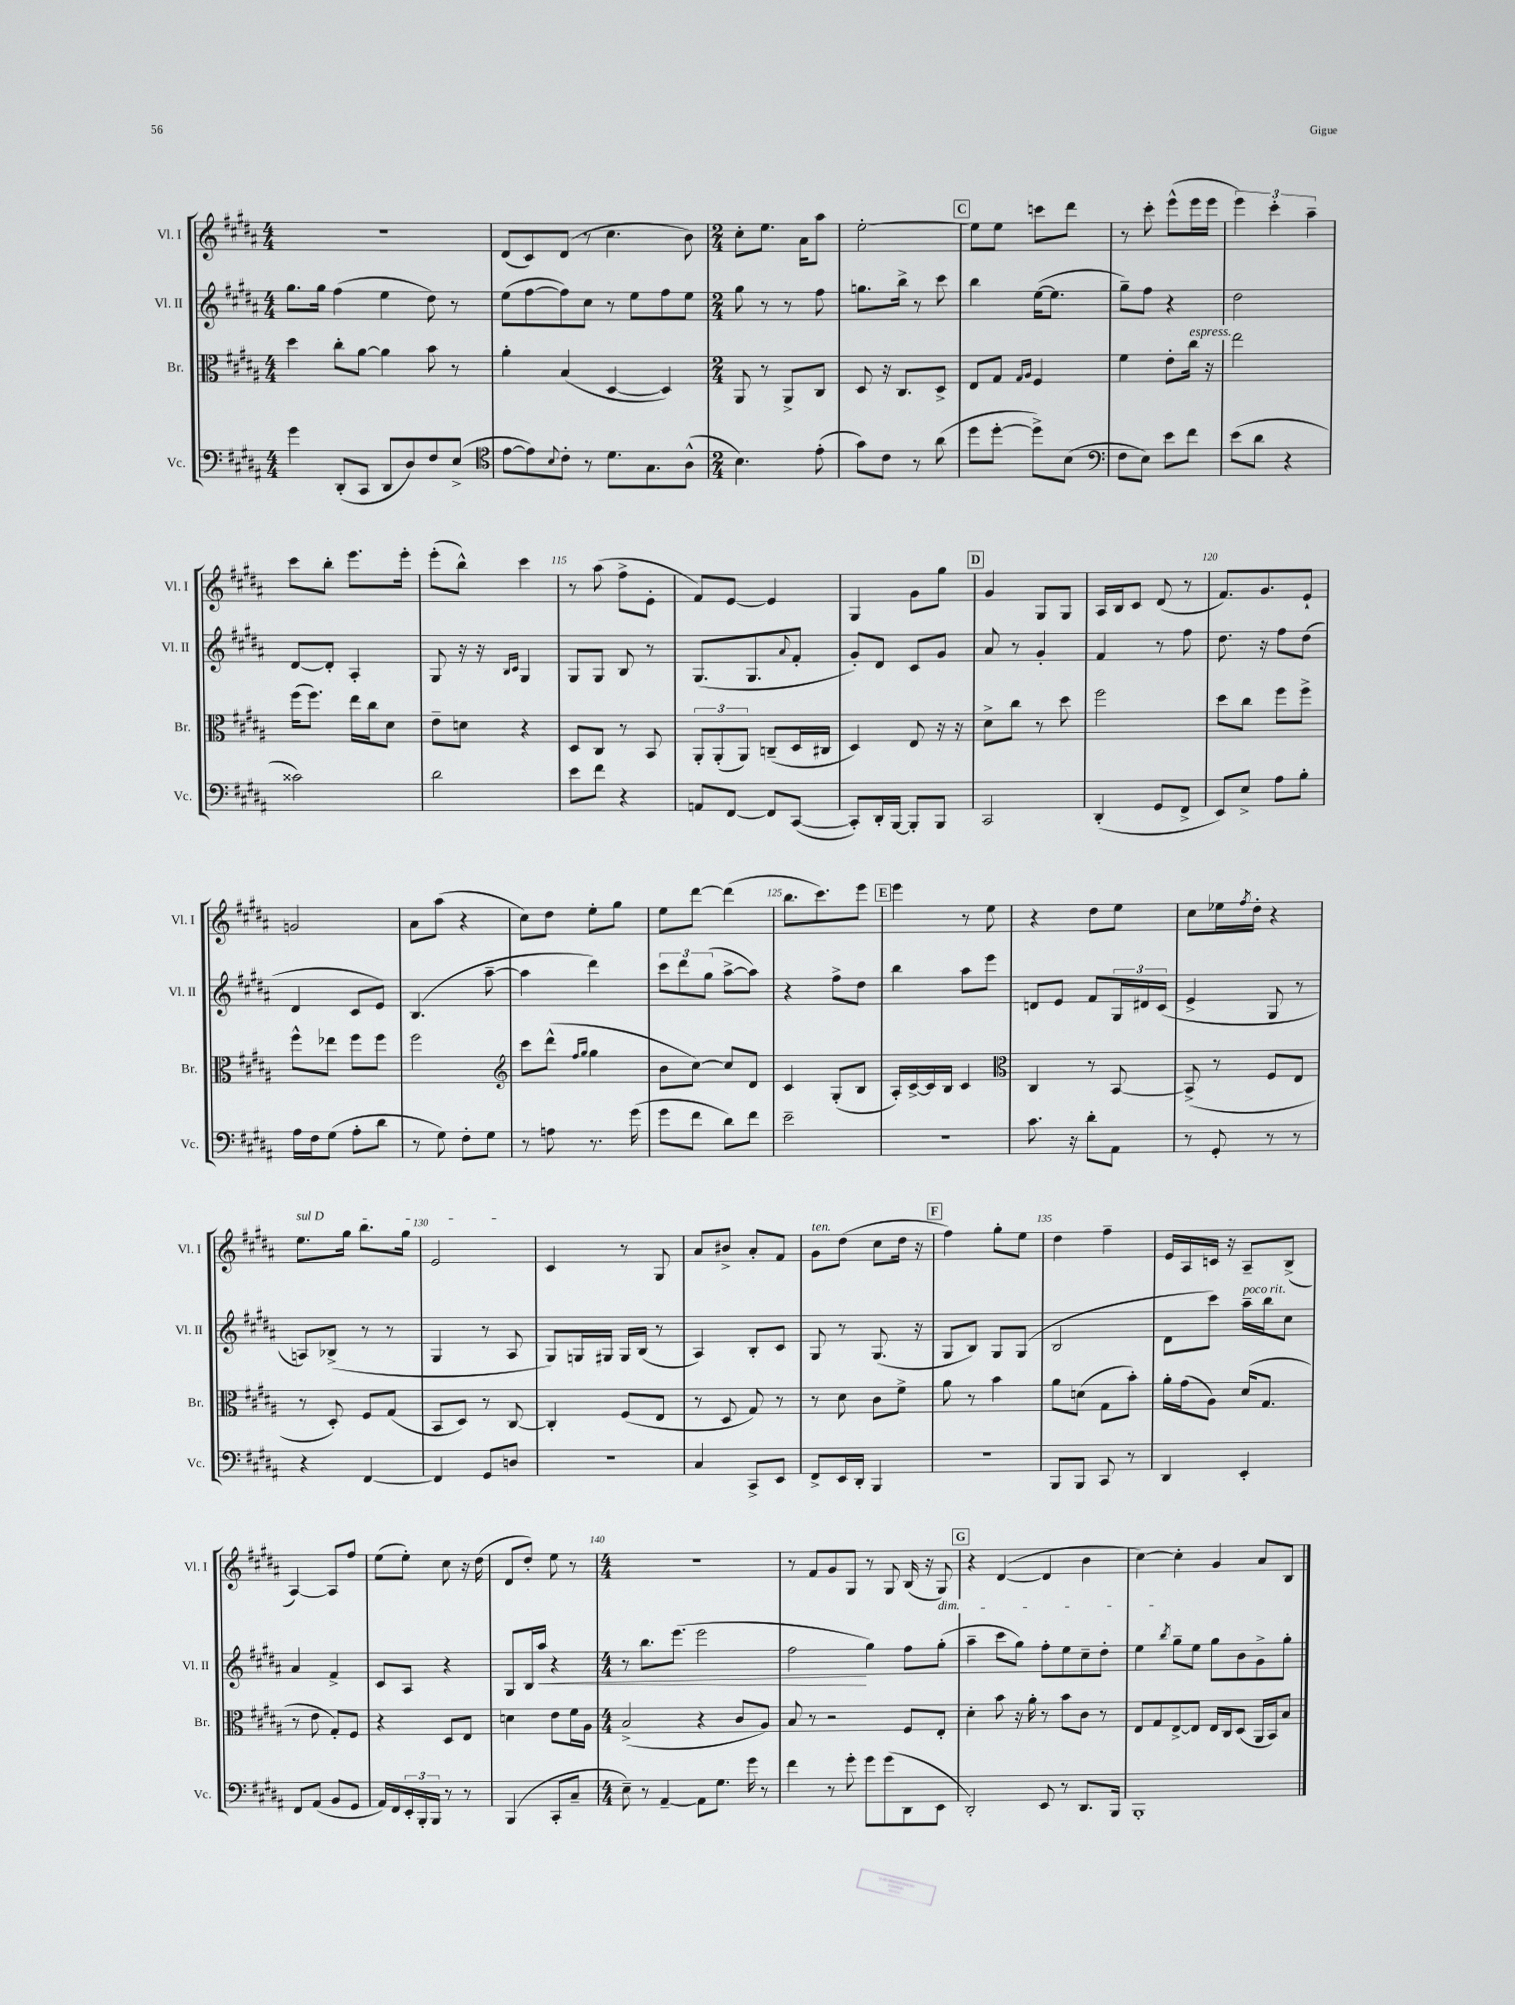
<<
\new StaffGroup <<
\new Staff = "s0" \with { instrumentName = "Vl. I" shortInstrumentName = "Vl. I" } {
    \clef treble \key b \major \numericTimeSignature \time 4/4
    R1 |
    dis'8( cis'8) dis'8( r8 cis''4. b'8) |
    \numericTimeSignature \time 2/4 cis''8-. e''8. ais'16 ais''8 |
    e''2~-. |
    \mark \markup { \box "C" } e''8 e''8 c'''8 dis'''8 |
    r8 cis'''8-. e'''8-^( e'''16 e'''16 |
    \tuplet 3/2 { e'''4) cis'''4-. ais''4-- } |
    cis'''8 b''8-. e'''8. e'''16-. |
    e'''8-.( b''8-^) cis'''4 |
    r8 ais''8( fis''8-> e'8-. |
    fis'8) e'8~ e'4 |
    gis4 gis'8 gis''8 |
    \mark \markup { \box "D" } gis'4 gis8 gis8 |
    ais16 b16 cis'8 dis'8( r8 |
    fis'8.) gis'8. e'8-! |
    g'2 |
    ais'8 ais''8( r4 |
    cis''8) dis''8 e''8-. gis''8 |
    e''8 dis'''8~ dis'''4( |
    b''8. cis'''8.) e'''8 |
    \mark \markup { \box "E" } e'''4 r8 e''8 |
    r4 dis''8 e''8 |
    cis''8 ees''16 \acciaccatura { fis''8 } dis''16-. r4 |
    \once \override TextSpanner.bound-details.left.text = \markup { \italic "sul D" } e''8.\startTextSpan gis''16 b''8. gis''16 |
    e'2\stopTextSpan |
    cis'4 r8 gis8 |
    ais'8 bis'8-> ais'8-. fis'8 |
    gis'8^\markup { \italic "ten." } dis''8( cis''8 dis''16 r16 |
    \mark \markup { \box "F" } fis''4) gis''8-. e''8 |
    dis''4 fis''4-- |
    e'16 ais16 c'16 r16 ais8-- b8->( |
    ais4~) ais8 fis''8 |
    e''8( e''8-.) cis''8 r16 dis''16( |
    dis'8 dis''8-.) e''8 r8 |
    \numericTimeSignature \time 4/4 R1 |
    r8 fis'8 gis'8 gis8 r8 gis8 b16( r16 gis8\dim) |
    \mark \markup { \box "G" } r4 dis'4~( dis'4 b'4 |
    cis''4~\!) cis''4-. gis'4 ais'8 b8 \bar "|." |
}
\new Staff = "s1" \with { instrumentName = "Vl. II" shortInstrumentName = "Vl. II" } {
    \clef treble \key b \major \numericTimeSignature \time 4/4
    gis''8. gis''16 fis''4( e''4 dis''8) r8 |
    e''8( fis''8~ fis''8) cis''8 r8 e''8 fis''8 e''8 |
    \numericTimeSignature \time 2/4 gis''8 r8 r8 fis''8 |
    g''8. b''16-> r8 cis'''8 |
    \mark \markup { \box "C" } b''4 e''16~( e''8. |
    gis''8--) fis''8 r4 |
    dis''2 |
    dis'8~ dis'8-. ais4-. |
    gis8 r16 r16 \grace { b16 cis'16 } gis4 |
    gis8 gis8 b8 r8 |
    gis8.( gis8. \appoggiatura { ais'8 } fis'8-. |
    gis'8-.) dis'8 cis'8 gis'8 |
    \mark \markup { \box "D" } ais'8 r8 gis'4-. |
    fis'4 r8 fis''8 |
    dis''8. r16 fis''8 dis''8( |
    dis'4 cis'8 e'8) |
    b4.( ais''8~-- |
    ais''4 dis'''4) |
    \tuplet 3/2 { cis'''8 dis'''8 gis''8( } ais''8~-> ais''8) |
    r4 fis''8-> dis''8 |
    \mark \markup { \box "E" } b''4 ais''8 e'''8 |
    d'8 e'8 fis'8 \tuplet 3/2 { gis16 dis'16 cis'16( } |
    e'4-> gis8 r8 |
    a8) bes8->( r8 r8 |
    gis4 r8 ais8 |
    gis8) g16 gis16 gis16 b16( r8 |
    ais4) b8-. cis'8 |
    gis8 r8 gis8.( r16 |
    \mark \markup { \box "F" } gis8 b8) gis8 gis8( |
    b2 |
    dis'8 cis'''8) ais''16--^\markup { \italic "poco rit." } b''16 cis''8 |
    ais'4 fis'4-> |
    cis'8 ais8 r4 |
    gis8 b16 ais''16\< r4 |
    \numericTimeSignature \time 4/4 r8 b''8. e'''8.( e'''2 |
    fis''2\! gis''4) fis''8 gis''8-.( |
    \mark \markup { \box "G" } ais''4-- cis'''8 gis''8) fis''8-. e''8 cis''8-- dis''8-. |
    e''4 \acciaccatura { b''8 } gis''8-- e''8 gis''8 b'8 gis'8-> gis''8-. \bar "|." |
}
\new Staff = "s2" \with { instrumentName = "Br." shortInstrumentName = "Br." } {
    \clef alto \key b \major \numericTimeSignature \time 4/4
    dis''4 cis''8-. ais'8~ ais'4 b'8 r8 |
    ais'4-. b4( dis4~ dis4) |
    \numericTimeSignature \time 2/4 ais,8 r8 ais,8-> cis8 |
    dis8 r16 cis8. dis8-> |
    \mark \markup { \box "C" } e8 gis8 \grace { gis16 ais16 } fis4 |
    fis'4 e'8-. cis''16^\markup { \italic "espress." } r16 |
    e''2 |
    fis''16( fis''8.) e''16 cis''16 dis'8 |
    e'8-- d'8 r4 |
    dis8 cis8 r8 b,8 |
    \tuplet 3/2 { ais,8-. ais,8-.( ais,8) } c8--( dis16 cis16 |
    dis4) e8 r16 r16 |
    \mark \markup { \box "D" } dis'8-> cis''8 r8 dis''8 |
    fis''2 |
    dis''8 cis''8 fis''8 fis''8-> |
    fis''8-^ ees''8 fis''8 fis''8 |
    fis''2 |
    \clef treble cis'''8 dis'''8-^( \grace { fis''16 gis''16 } gis''4 |
    b'8 cis''8~) cis''8 dis'8 |
    cis'4 gis8-.( b8 |
    \mark \markup { \box "E" } ais16-.) cis'16~-> cis'16 b16 cis'4 |
    \clef alto cis4 r8 b,8~ |
    b,8->( r8 fis8 e8 |
    r8 dis8-.) fis8 gis8( |
    b,8 dis8) r8 cis8~ |
    cis4-. fis8( e8 |
    r8 dis8 gis8) r8 |
    r8 dis'8 cis'8 fis'8-> |
    \mark \markup { \box "F" } ais'8 r8 b'4 |
    ais'8 d'8( gis8 b'8-.) |
    ais'16-. gis'16( ais8) dis'16( gis8. |
    r8 e'8 gis8-.) fis8 |
    r4 dis8 e8 |
    d'4 e'8 fis'16 ais16 |
    \numericTimeSignature \time 4/4 b2->( r4 cis'8 ais8) |
    b8 r8 r2 fis8 e8-. |
    \mark \markup { \box "G" } dis'4-. b'8 r16 ais'16-. r8 b'8 cis'8 r8 |
    e8 gis8 e8~-> e8 e16 cis16 dis8( ais,16 b,16) b8 \bar "|." |
}
\new Staff = "s3" \with { instrumentName = "Vc." shortInstrumentName = "Vc." } {
    \clef bass \key b \major \numericTimeSignature \time 4/4
    gis'4 dis,8-.( cis,8 dis,8 dis8) fis8 e8->( |
    \clef tenor e'8~ e'8) \appoggiatura { b8 } cis'8-. r8 dis'8. gis8. ais8-^( |
    \numericTimeSignature \time 2/4 b4.) e'8-.( |
    gis'8) cis'8 r8 ais'8( |
    \mark \markup { \box "C" } dis''8 dis''8~-. dis''8->) b8( |
    \clef bass fis8 e8) e'8 fis'8 |
    e'8( dis'8 r4 |
    cisis'2) |
    dis'2 |
    e'8 fis'8 r4 |
    a,8 fis,8~ fis,8 cis,8~( |
    cis,8-.) dis,16-. b,,16~ b,,8-. b,,8 |
    \mark \markup { \box "D" } cis,2 |
    dis,4-.( gis,8 fis,8-> |
    e,8) e8-> ais8 b8-. |
    ais16 fis16 gis8( ais8-. dis'8 |
    r8 gis8) fis8-. gis8 |
    r8 a8 r8. gis'16( |
    gis'8 fis'8 dis'8) fis'8 |
    e'2-- |
    \mark \markup { \box "E" } R2 |
    cis'8. r16 dis'8-. ais,8 |
    r8 gis,8-. r8 r8 |
    r4 fis,4~ |
    fis,4 gis,8 d8 |
    R2 |
    cis4 cis,8-> e,8 |
    fis,8-> e,16 dis,16-. b,,4 |
    \mark \markup { \box "F" } r2 |
    b,,8 b,,8 cis,8 r8 |
    dis,4 e,4-. |
    fis,8 ais,8( b,8 gis,8 |
    ais,16) fis,16 \tuplet 3/2 { e,16-. b,,16-. b,,16 } r8 r8 |
    b,,4( cis,8-. cis8-- |
    \numericTimeSignature \time 4/4 e8--) r8 ais,4~-- ais,8 gis8. gis'16 r8 |
    fis'4 r8 gis'8-. gis'8 gis'8( dis,8 e,8 |
    \mark \markup { \box "G" } dis,2-.) e,8 r8 dis,8. b,,16 |
    b,,1-. \bar "|." |
}
>>
>>
\layout { \context { \Score currentBarNumber = #106 \override BarNumber.break-visibility = ##(#f #t #t) barNumberVisibility = #(every-nth-bar-number-visible 5) } }
